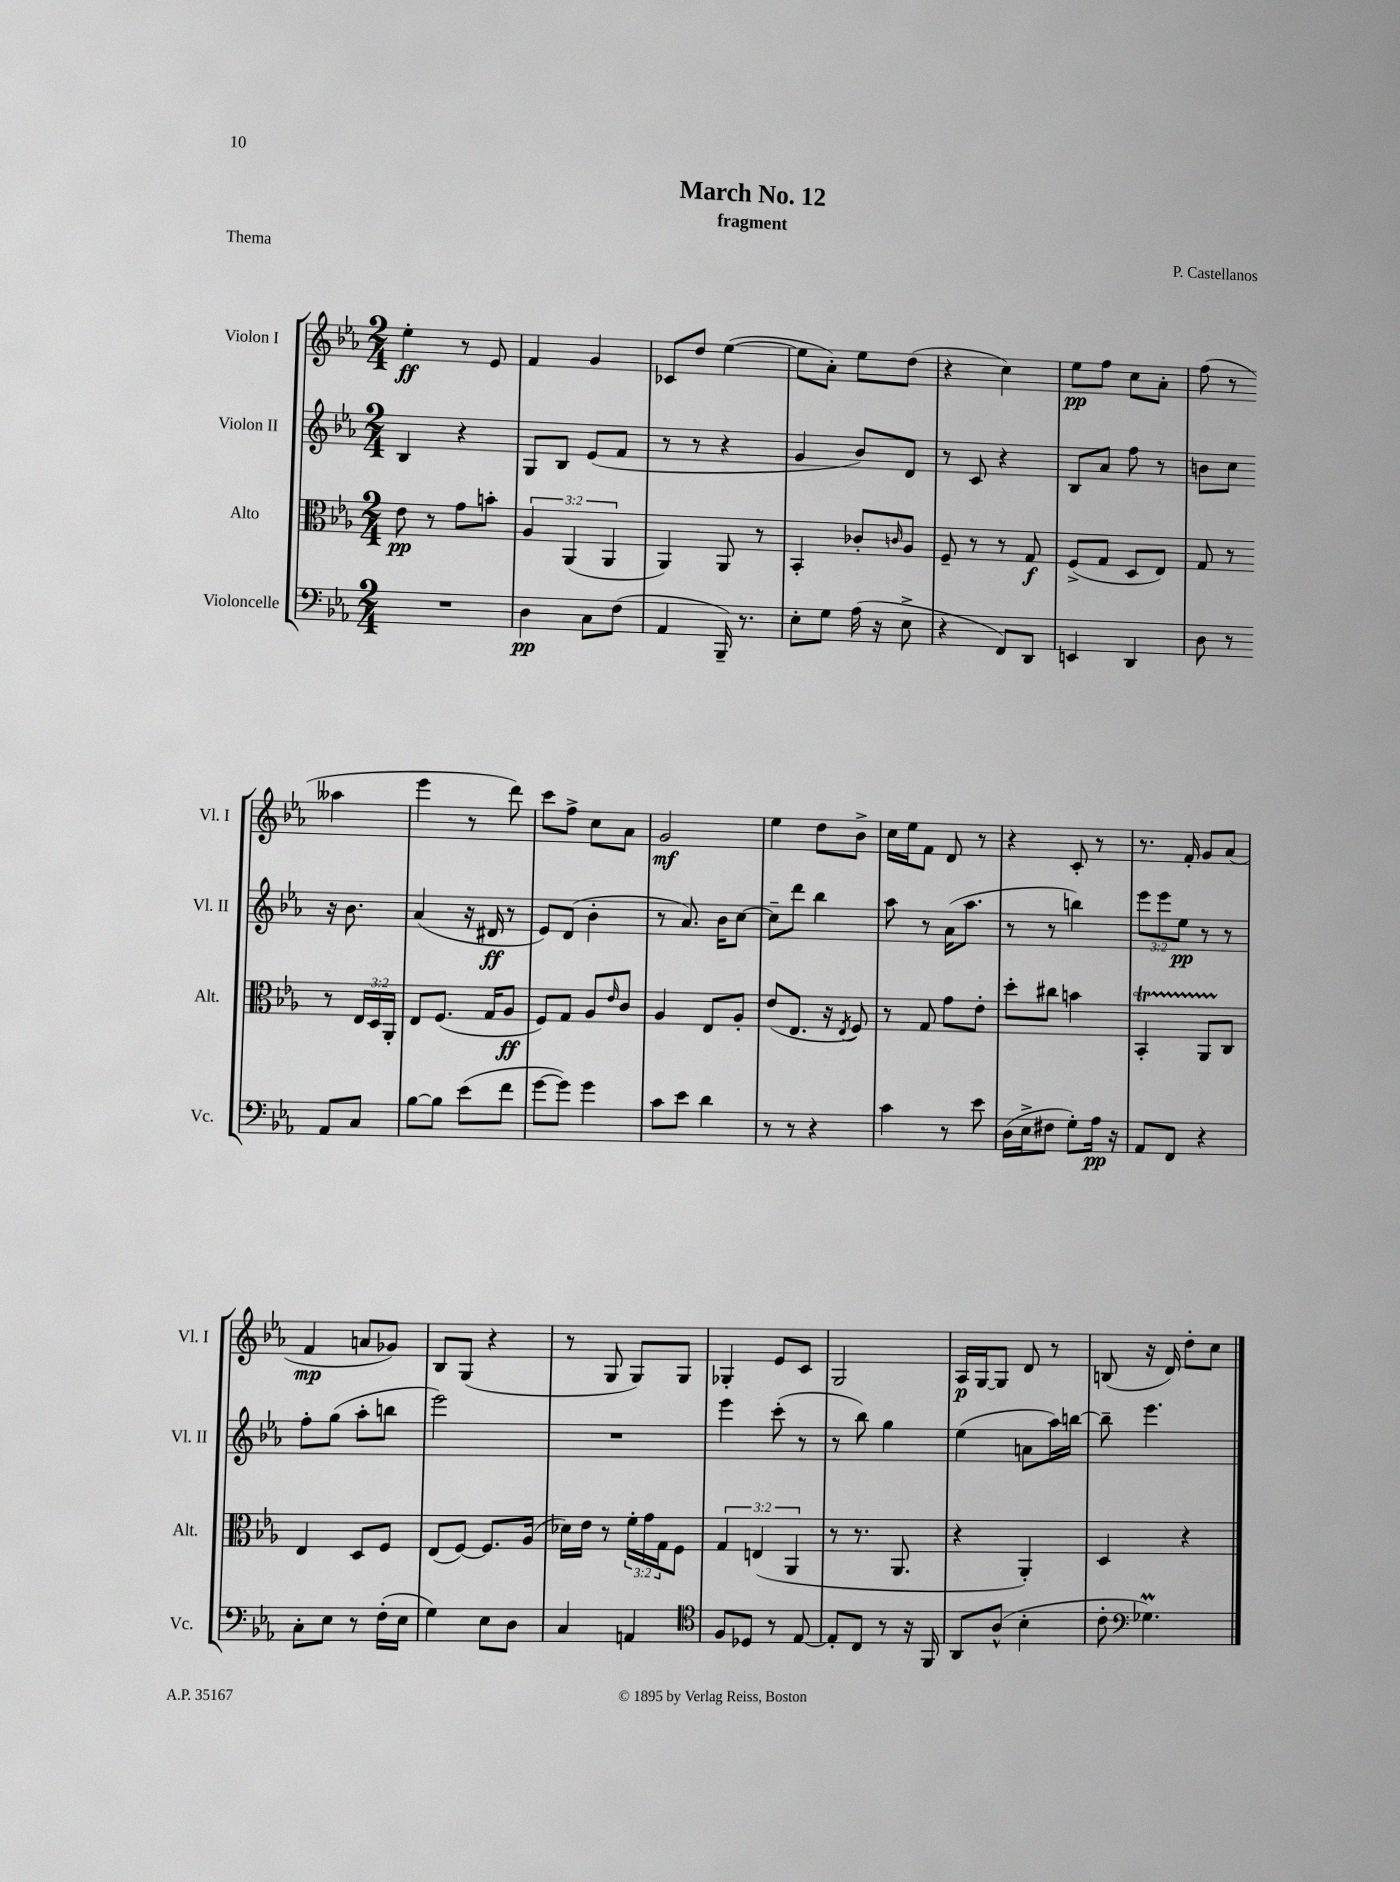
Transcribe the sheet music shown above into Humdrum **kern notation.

**kern	**kern	**kern	**kern
*staff4	*staff3	*staff2	*staff1
*clefF4	*clefC3	*clefG2	*clefG2
*k[b-e-a-]	*k[b-e-a-]	*k[b-e-a-]	*k[b-e-a-]
*M2/4	*M2/4	*M2/4	*M2/4
2r	8e-	4B-	4ee-'
.	8r	.	.
.	8g	4r	8r
.	8b'	.	8e-
=	=	=	=
4D	6A-	8G	4f
.	.	8B-	.
.	(6AA-	.	.
8C	.	(8e-	4g
.	6AA-	.	.
(8F	.	8f	.
=	=	=	=
4AA-	4AA-)	8r	8c-
.	.	8r	8dd
16BBB-~)	8AA-	4r	([4ee-
8.r	.	.	.
.	8r	.	.
=	=	=	=
8E-'	4BB-'	4g	8ee-]
8G	.	.	8a-')
(16A-	8c-'	8b-)	8ee-
16r	.	.	.
.	16qqc	.	.
8E-^	8A-	8d	(8dd
=	=	=	=
4r	8F~	8r	4r
.	8r	8c	.
8FF)	8r	4r	4cc)
8DD	8G	.	.
=	=	=	=
4EE	(8F^	8B-	8ee-
.	8G	8a-	8ff
4DD	8D	8ff	8cc
.	8E-)	8r	8a-'
=	=	=	=
8D	8G	8b	(8ff
8r	8r	8cc	8r
8AA-	8r	16r	4aa--
.	.	8.b	.
8C	24E-	.	.
.	24D	.	.
.	24AA-'	.	.
=	=	=	=
[8B-	8E-	(4a-	4eee-
8B-]	(8.F	.	.
(8e-	.	16r	8r
.	16G	16d#	.
8f	8A-	8r	8ddd)
=	=	=	=
[8g	8F)	8e-)	8ccc
8g])	8G	(8d	8ff^
4g	8A-	4b-'	8cc
.	16qqe-	.	.
.	8c	.	8a-
=	=	=	=
8c	4A-	8r	2g
8e-	.	8.a-)	.
4d	8E-	.	.
.	.	16b-	.
.	8A-'	[8cc	.
=	=	=	=
8r	(8e-	8cc~]	4ee-
8r	8.E-	8ddd	.
4r	.	4bb-	8dd
.	16r	.	.
.	8qE-	.	.
.	8F)	.	8b-^
=	=	=	=
4c	8r	8aa-	16cc
.	.	.	16ee-
.	8G	8r	8f
8r	8g	(16a-	8d
.	.	8.aa-	.
8e-	8e-'	.	8r
=	=	=	=
(16D	8dd'	8r	4r
16E-^	.	.	.
8F#	8cc#	8r	.
8G')	4b	4bb)	8c'
16A-	.	.	8r
16r	.	.	.
=	=	=	=
8AA-	4BB-'	12eee-	8.r
.	.	12eee-	.
8FF	.	.	.
.	.	12ee-	.
.	.	.	16f'
4r	8AA-	8r	8g
.	8C	8r	(8a-
=	=	=	=
8C'	4E-	8ff'	4f
8E-	.	(8gg	.
8r	8D	8aa-'	8a
(16F'	8F	8bb	8g-)
16E-	.	.	.
=	=	=	=
4G)	(8E-	2eee-)	8B-
.	[8F)	.	(8G
8E-	8.F]	.	4r
8D	.	.	.
.	(16A-	.	.
=	=	=	=
4C	16d-)	2r	8r
.	16e-	.	.
.	8r	.	8G
4AA	24f'	.	8G)
.	24g	.	.
.	24G	.	.
.	8F	.	8G
=	=	=	=
*clefC4	*	*	*
8F	6G	4eee-	4G-'
8D-	.	.	.
.	(6E	.	.
8r	.	(8ccc'	8e-
.	6AA-	.	.
[8E-	.	8r	8c
=	=	=	=
8E-']	8r	8r	2G
8C	8.r	8bb-)	.
8r	.	4gg	.
.	8.AA-	.	.
16r	.	.	.
16FF	.	.	.
=	=	=	=
8AA-	4r	(4ee-	16A-
.	.	.	[16G
(8A-^^	.	.	8G]
4B-'	4AA-')	8a	8d
.	.	16aa-)	8r
.	.	[16bb	.
=	=	=	=
8c'	4D	8bb~]	(8B
*clefF4	*	*	*
4.G-)	.	4.eee-	16r
.	.	.	16d)
.	4r	.	8dd'
.	.	.	8cc
==	==	==	==
*-	*-	*-	*-
